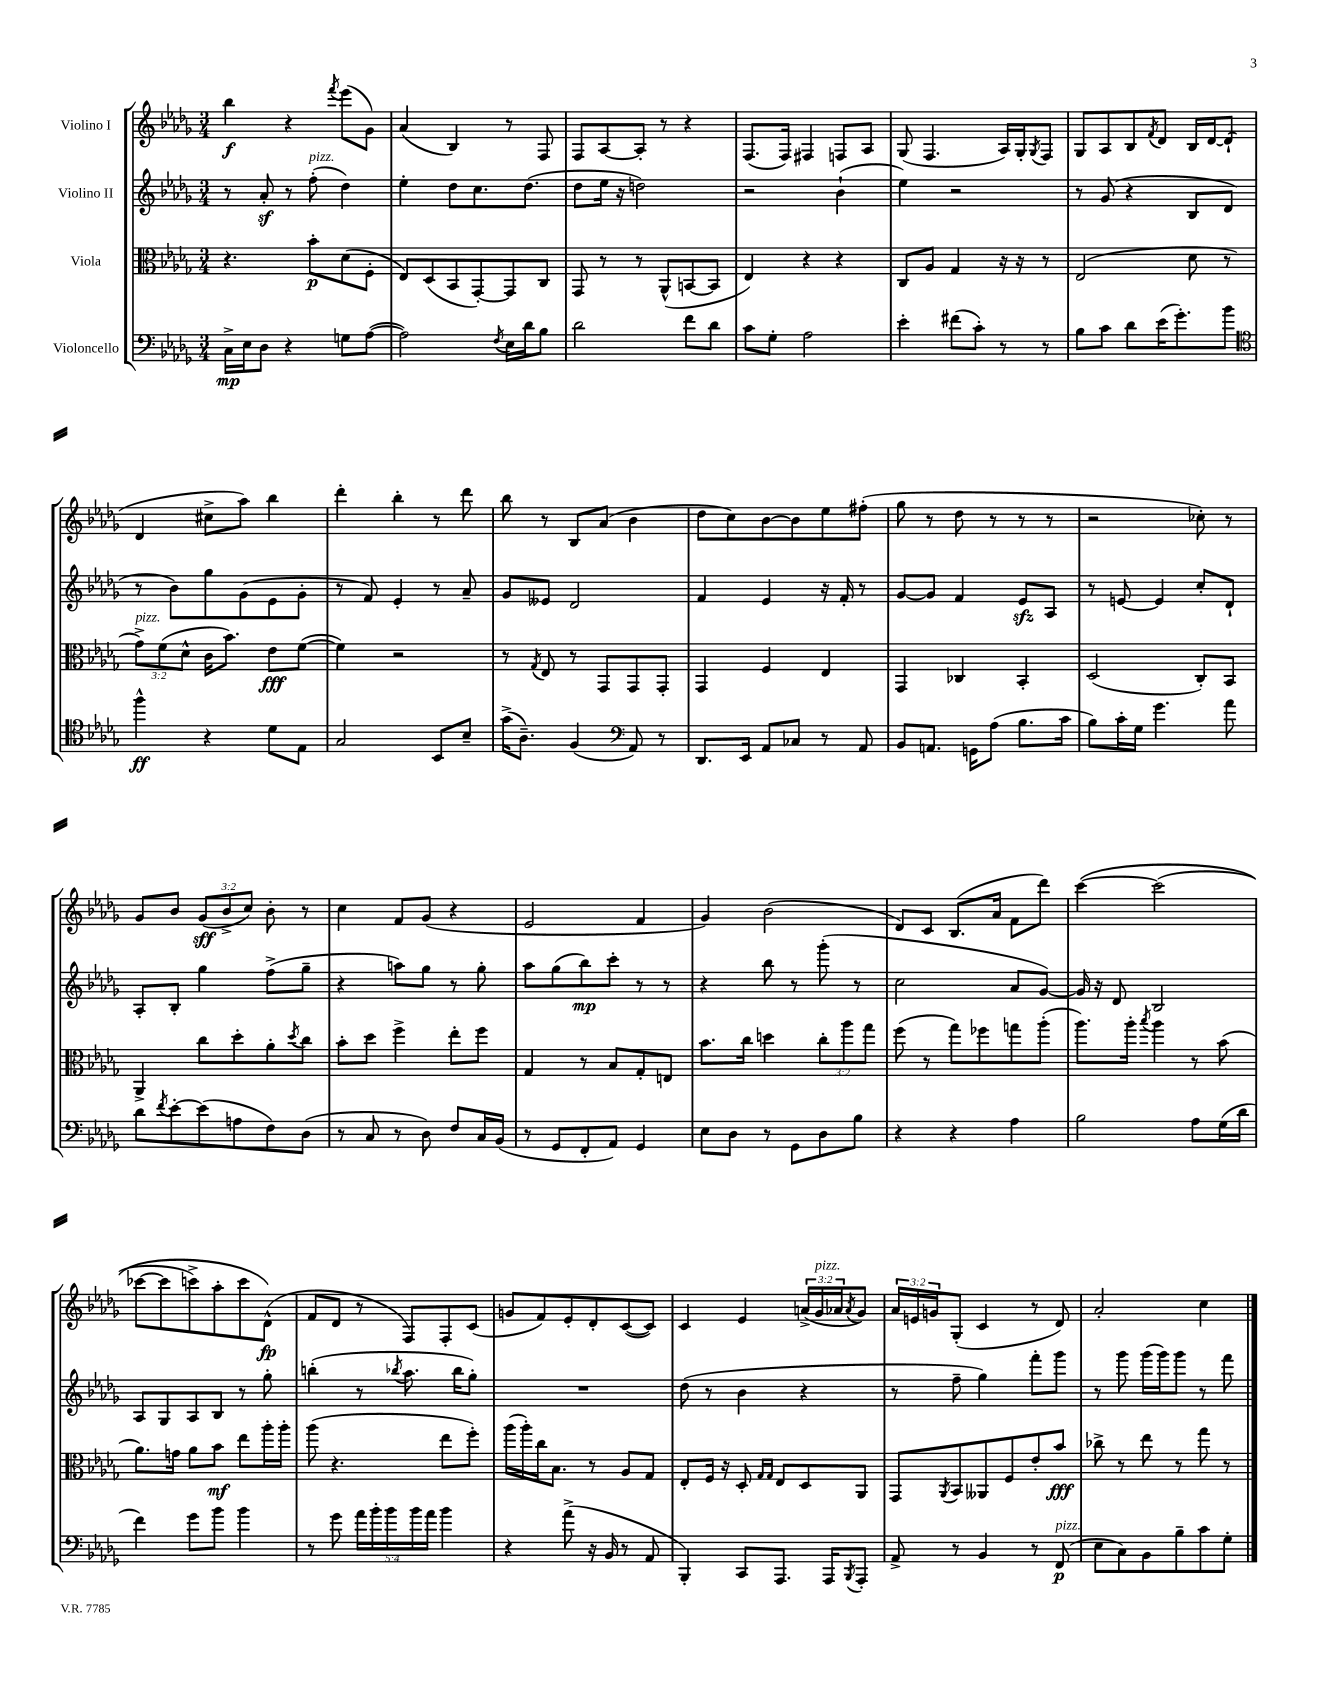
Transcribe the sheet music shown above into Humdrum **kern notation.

**kern	**kern	**kern	**kern
*staff4	*staff3	*staff2	*staff1
*clefF4	*clefC3	*clefG2	*clefG2
*k[b-e-a-d-g-]	*k[b-e-a-d-g-]	*k[b-e-a-d-g-]	*k[b-e-a-d-g-]
*M3/4	*M3/4	*M3/4	*M3/4
16C^	4.r	8r	4bb-
16E-	.	.	.
8D-	.	8a-'	.
4r	.	8r	4r
.	8b-'	(8ff'	.
.	.	.	8qfff
8G	(8d-	4dd-)	(8eee-
([8A-	8F'	.	8g-)
=	=	=	=
2A-])	8E-)	4ee-'	(4a-
.	(8D-	.	.
.	8BB-	8dd-	4B-)
.	[8GG-')	8.cc	.
8qF	.	.	.
16E-	8GG-]	.	8r
16d-	.	(8.dd-	.
8B-	8C	.	8F
=	=	=	=
2d-	8GG-	8dd-	8F
.	8r	16ee-	[8A-
.	.	16r	.
.	8r	2dd)	8A-']
.	(8AA-^^	.	8r
8f	[8BB	.	4r
8d-	8BB]	.	.
=	=	=	=
8c	4E-)	2r	(8.F
8G-'	.	.	.
.	.	.	16F)
2A-	4r	.	4F#
.	4r	(4b-`	8F
.	.	.	8A-
=	=	=	=
4e-'	8C	4ee-)	(8G-
.	8A-	.	4.F
(8f#	4G-	2r	.
8c')	.	.	.
8r	16r	.	16A-)
.	16r	.	16G-'
.	.	.	8qG-
8r	8r	.	8F
=	=	=	=
8B-	(2E-	8r	8G-
8c	.	(8g-	8A-
8d-	.	4r	8B-
.	.	.	8qf
(16e-	.	.	8d-
8.g-')	.	.	.
.	8d-	8B-	16B-
.	.	.	[16d-
8b-	8r	8d-	(8d-`]
=	=	=	=
*clefC4	*	*	*
4ff^^	12g-^)	8r	4d-
.	(12f	.	.
.	.	8b-)	.
.	12d-^^	.	.
4r	16c	8gg-	8cc#^
.	8.b-)	.	.
.	.	(8g-	8aa-)
8d-	8e-	8e-	4bb-
8E-	([8f	8g-'	.
=	=	=	=
2G-	4f])	8r	4ddd-'
.	.	8f)	.
.	2r	4e-'	4bb-'
8BB-	.	8r	8r
8B-~	.	8a-~	8ddd-
=	=	=	=
(16g-^	8r	8g-	8bb-
8.A-~)	.	.	.
.	8qG-	.	.
.	8E-	8e--	8r
(4F	8r	2d-	8B-
.	8GG-	.	(8a-
*clefF4	*	*	*
8AA-)	8GG-	.	4b-
8r	8GG-'	.	.
=	=	=	=
8.DD-	4GG-	4f	8dd-
.	.	.	8cc)
16EE-	.	.	.
8AA-	4F	4e-	[8b-
8C-	.	.	8b-]
8r	4E-	16r	8ee-
.	.	16f'	.
8AA-	.	8r	(8ff#'
=	=	=	=
8BB-	4GG-	[8g-	8gg-
8.AA	.	8g-]	8r
.	4C-	4f	8dd-
16GG	.	.	.
(8A-	.	.	8r
8.B-	4BB-'	8e-	8r
.	.	8A-	8r
16c	.	.	.
=	=	=	=
8B-)	(2D-	8r	2r
16c'	.	[8e	.
16G-	.	.	.
4.g-	.	4e]	.
.	8C')	8cc'	8cc-')
8a-	8BB-	8d-`	8r
=	=	=	=
8d-	4AA-^	8A-'	8g-
8qf	.	.	.
[8e-'	.	8B-'	8b-
(8e-]	8cc	4gg-	(12g-
.	.	.	12b-^
8A	8dd-'	.	.
.	.	.	12cc)
8F)	8a-'	(8ff^	8b-'
.	8qdd-	.	.
(8D-	8cc	8gg-~	8r
=	=	=	=
8r	8b-'	4r	4cc
8C	8dd-	.	.
8r	4ff^	8aa)	8f
8D-)	.	8gg-	(8g-
8F	8ee-'	8r	4r
16C	8ff	8gg-'	.
(16BB-	.	.	.
=	=	=	=
8r	4G-	8aa-	2e-
8GG-	.	(8gg-	.
8FF'	8r	8bb-)	.
8AA-)	8B-	8ccc'	.
4GG-	8G-'	8r	4f
.	8E	8r	.
=	=	=	=
8E-	8.b-	4r	4g-)
8D-	.	.	.
.	16cc	.	.
8r	4dd	8bb-	(2b-
8GG-	.	8r	.
8D-	12cc'	(8ggg-'	.
.	12aa-	.	.
8B-	.	8r	.
.	12gg-	.	.
=	=	=	=
4r	(8ff	2cc	8d-)
.	8r	.	8c
4r	8gg-)	.	(8.B-
.	8ff-	.	.
.	.	.	16a-
4A-	8gg	8a-	8f
.	(8aa-'	[8g-)	8ddd-)
=	=	=	=
2B-	8.aa-)	16g-]	&([4ccc
.	.	16r	.
.	.	8d-	.
.	16aa-'	.	.
.	8qbb-	.	.
.	4aa-	2B-	(2ccc]
8A-	8r	.	.
(16G-	(8b-	.	.
16d-	.	.	.
=	=	=	=
4f)	8.a-)	8A-	[8ccc-
.	.	8G-	8ccc-]
.	16g	.	.
8g-	8a-	8A-	8ccc^)
8b-	8b-	8B-	8aa-'
4b-	8ee-	8r	8ccc
.	16aa-'	8gg-'	(8d-^^&)
.	16aa-'	.	.
=	=	=	=
8r	(8aa-	(4bb'	8f
8g-	4.r	.	8d-
20a-	.	8r	8r
20b-'	.	.	.
20b-	.	.	.
.	.	8qbb-	.
.	.	8.aa-	8F)
20b-	.	.	.
20a-	.	.	.
4b-	8ee-	.	8F'
.	.	16bb-	.
.	8ff')	8gg-')	(8c
=	=	=	=
4r	(16aa-	2.r	8g
.	16aa-')	.	.
.	16cc	.	8f)
.	8.B-	.	.
(8a-^	.	.	8e-'
16r	8r	.	8d-'
16BB-	.	.	.
8r	8A-	.	([8c
8AA-	8G-	.	8c])
=	=	=	=
4BBB-')	8E-'	(8dd-	4c
.	16F	8r	.
.	16r	.	.
8CC	8D-'	4b-	4e-
.	16qqG-	.	.
.	16qqG-	.	.
8.AAA-	8E-	.	.
.	8D-	4r	(24a^
.	.	.	24g-
16AAA-	.	.	.
.	.	.	24a-
8qBBB-	.	.	8qa-
8AAA-'	8AA-	.	8g-)
=	=	=	=
8AA-^	8GG-	8r	24a-
.	.	.	24e
.	.	.	24g
.	8qAA-	.	.
8r	8BB-	8ff~	(8G-'
4BB-	8AA--	4gg-)	4c
.	8F	.	.
8r	8e-'	8fff'	8r
(8FF	8b-	8ggg-	8d-)
=	=	=	=
8E-	8cc-^	8r	2a-'
8C)	8r	8ggg-	.
8BB-	8ee-	(16ggg-	.
.	.	16ggg-)	.
8B-~	8r	8ggg-	.
8c	8gg-	8r	4cc
8G-'	8r	8fff	.
==	==	==	==
*-	*-	*-	*-
